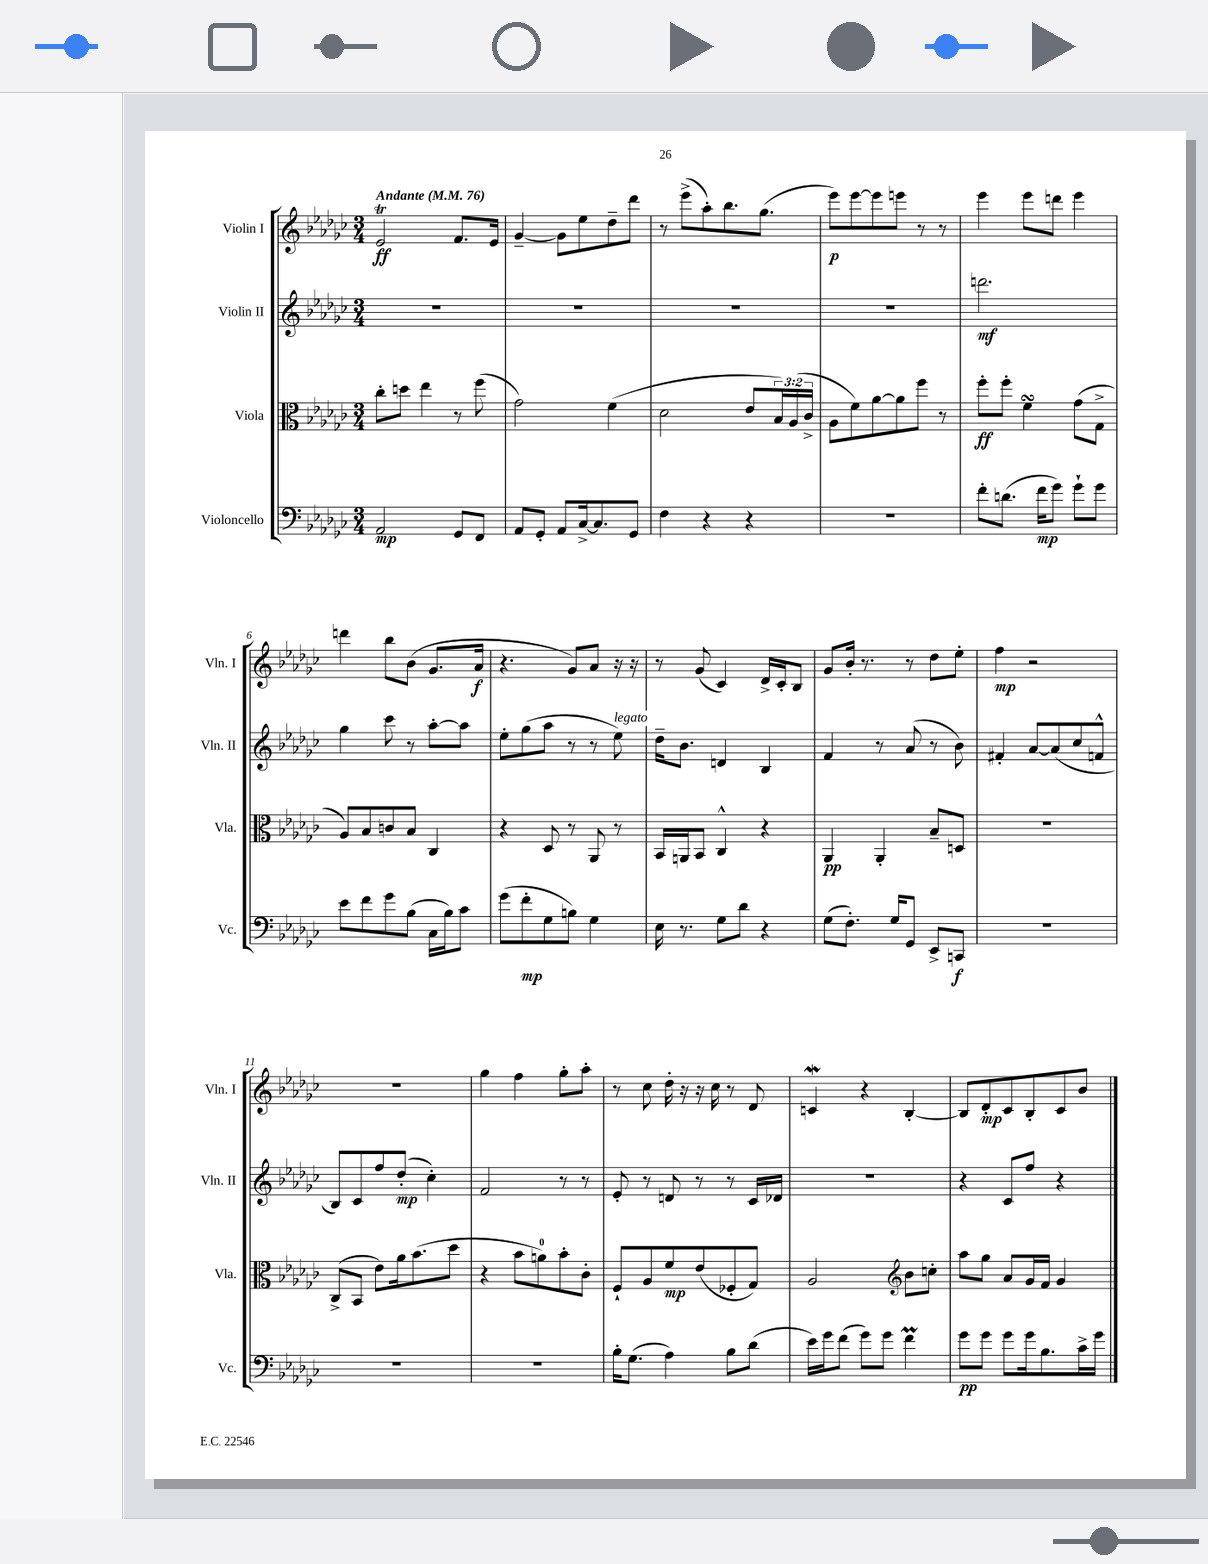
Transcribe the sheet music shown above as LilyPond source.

<<
\new StaffGroup <<
\new Staff = "s0" \with { instrumentName = "Violin I" shortInstrumentName = "Vln. I" } {
    \clef treble \key ges \major \numericTimeSignature \time 3/4 \tempo "Andante" 4 = 76
    ees'2\trill\ff f'8. ees'16 |
    ges'4~-- ges'8 ees''8 des''8-- des'''8 |
    r8 ees'''8->( aes''8-.) bes''8. ges''8.( |
    ees'''8\p) ees'''8~ ees'''8 e'''8 r8 r8 |
    ees'''4 ees'''8 d'''8 ees'''4 |
    d'''4 bes''8 bes'8( ges'8. aes'16\f |
    r4. ges'8) aes'8 r16 r16 |
    r8 ges'8( ces'4) des'16-> ces'16-. bes8 |
    ges'8 bes'16-. r8. r8 des''8 ees''8-. |
    f''4\mp r2 |
    R2. |
    ges''4 f''4 ges''8-. aes''8-. |
    r8 ces''8 des''16-. r16 r16 ces''16 r8 des'8 |
    c'4\mordent r4 bes4~-. |
    bes8 des'8-.\mp ces'8 bes8-. ces'8 bes'8 \bar "|." |
}
\new Staff = "s1" \with { instrumentName = "Violin II" shortInstrumentName = "Vln. II" } {
    \clef treble \key ges \major \numericTimeSignature \time 3/4
    R2. |
    R2. |
    R2. |
    R2. |
    d'''2.\mf |
    ges''4 ces'''8 r8 aes''8~-. aes''8 |
    ees''8-. ges''8( aes''8 r8 r8 ees''8^\markup { \italic "legato" }) |
    des''16-- bes'8. d'4 bes4 |
    f'4 r8 aes'8( r8 bes'8) |
    fis'4-. aes'8~ aes'8( ces''8 f'8-^ |
    bes8) ces'8 f''8 des''8-.\mp( ces''4-.) |
    f'2 r8 r8 |
    ees'8-. r8 d'8 r8 r8 ces'16 des'16 |
    R2. |
    r4 ces'8 f''8 r4 \bar "|." |
}
\new Staff = "s2" \with { instrumentName = "Viola" shortInstrumentName = "Vla." } {
    \clef alto \key ges \major \numericTimeSignature \time 3/4 \override Staff.TupletNumber.text = #tuplet-number::calc-fraction-text
    ces''8-. d''8 ees''4 r8 f''8( |
    ges'2) f'4( |
    des'2 ees'8 \tuplet 3/2 { bes16) aes16( ces'16-> } |
    aes8 f'8) aes'8~ aes'8 f''8 r8 |
    f''8-.\ff f''8-. f'4\turn ges'8( ges8-> |
    aes8) bes8 c'8 bes8 ces4 |
    r4 des8 r8 aes,8 r8 |
    bes,16 a,16 bes,8 ces4-^ r4 |
    aes,4\pp aes,4-. bes8-- d8 |
    R2. |
    ces8->( bes,8 ees'8) aes'16 bes'8.( des''8 |
    r4 bes'8 a'8-0) bes'8-. ces'8-. |
    f8-! aes8 f'8\mp ees'8( fes8-. ges8) |
    aes2 \clef treble bes'8 c''8-. |
    aes''8 ges''8 aes'8 ges'16 f'16 ges'4 \bar "|." |
}
\new Staff = "s3" \with { instrumentName = "Violoncello" shortInstrumentName = "Vc." } {
    \clef bass \key ges \major \numericTimeSignature \time 3/4
    aes,2\mp ges,8 f,8 |
    aes,8 ges,8-. aes,8 ces16~-> ces8. ges,8 |
    f4 r4 r4 |
    R2. |
    f'8-. d'8.( f'16\mp ges'8) ges'8-! ges'8 |
    ees'8 f'8 ges'8 bes8( ces16 bes16) ces'8 |
    ges'8( f'8-.\mp ges8 b8) ges4 |
    ees16 r8. ges8 des'8 r4 |
    ges8( f8.-.) ges16 ges,8 ees,8-> c,8\f |
    R2. |
    R2. |
    R2. |
    bes16-. ges8.( aes4) bes8 des'8( |
    ees'16) ges'16 f'8( ges'8) ges'8 f'4\prall |
    ges'8\pp ges'8 ges'8 ges'16 bes8. ces'16-> ges'16 \bar "|." |
}
>>
>>
